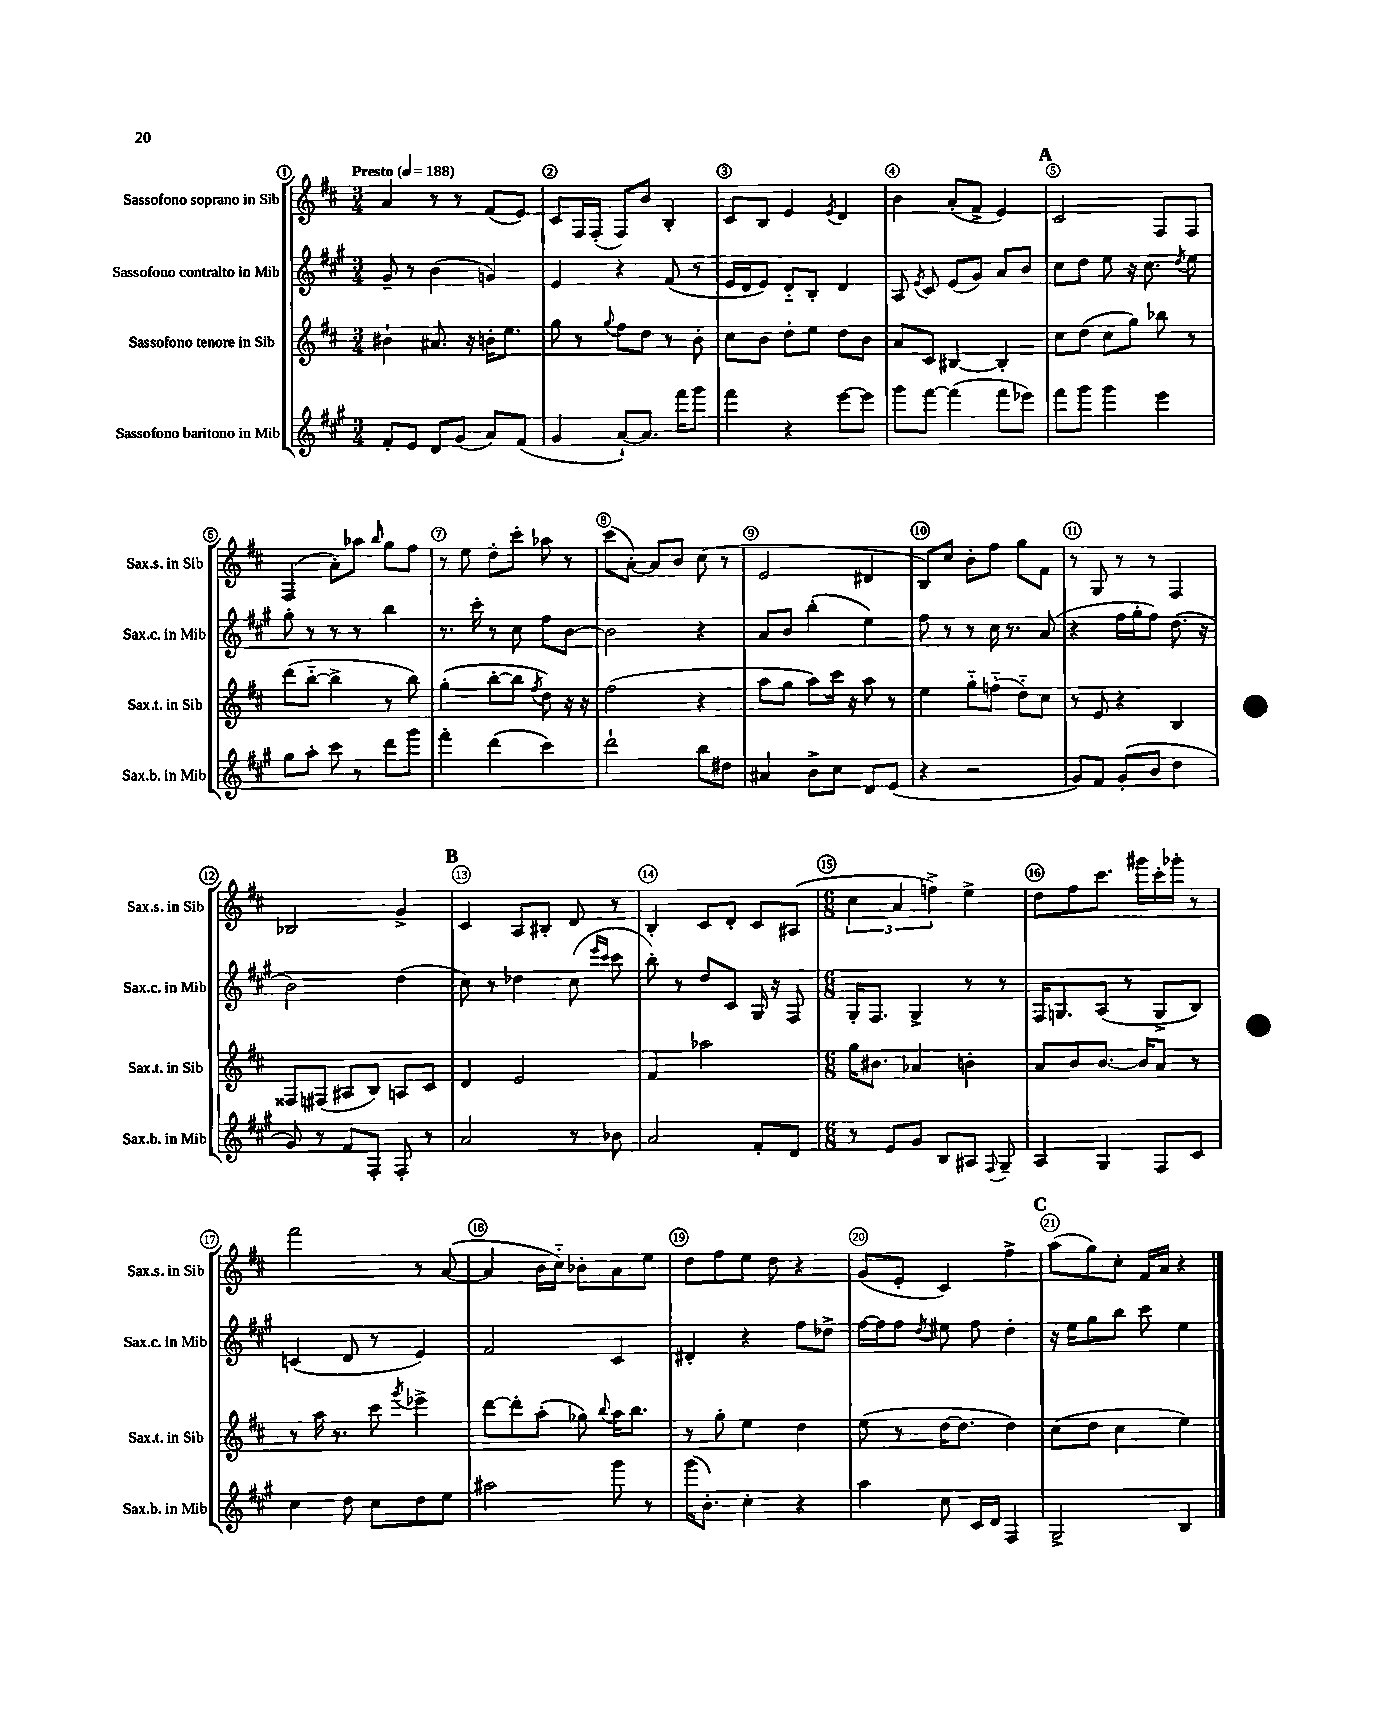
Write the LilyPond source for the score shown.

<<
\new StaffGroup <<
\new Staff = "s0" \with { instrumentName = "Sassofono soprano in Sib" shortInstrumentName = "Sax.s. in Sib" } {
    \clef treble \key d \major \numericTimeSignature \time 3/4 \tempo "Presto" 4 = 188
    \autoBeamOff a'4 r8 r8 fis'8[( e'8]) |
    cis'8[ fis16 fis16]-.( fis8[) b'8] b4-. |
    cis'8[ b8] e'4 \acciaccatura { e'8 } d'4 |
    b'4 a'8[-.( fis'8]-> e'4) |
    \mark \markup { \bold "A" } cis'2 fis8[ fis8] |
    fis4( a'8[-.) aes''8] \grace { b''16 } g''8[ fis''8] |
    r8 e''8 d''8[-. cis'''8]-. aes''8 r8 |
    cis'''8[( a'8]~-.) a'8[ b'8] cis''8( r8 |
    e'2 dis'4 |
    b8[) cis''8] b'8[-. fis''8] g''8[ fis'8] |
    r8 g8 r8 r8 fis4 |
    bes2 g'4-> |
    \mark \markup { \bold "B" } cis'4 a8[ bis8]-. d'8 r8 |
    b4-. cis'8[ d'8]-. cis'8[ ais8]( |
    \numericTimeSignature \time 6/8 \tuplet 3/2 { cis''4 a'4 f''4->) } e''4-> |
    d''8[ fis''8 cis'''8.] gis'''16[ cis'''16-. ges'''16]-. r8 |
    fis'''2 r8 a'8~( |
    a'4 b'16[ cis''16]-_) bes'8[-. a'8 e''8] |
    d''8[ fis''8 e''8] d''8 r4 |
    g'8[( e'8]-. cis'4) fis''4-> |
    \mark \markup { \bold "C" } a''8[( g''8) cis''8]-. fis'16[ a'16] r4 \bar "|." |
}
\new Staff = "s1" \with { instrumentName = "Sassofono contralto in Mib" shortInstrumentName = "Sax.c. in Mib" } {
    \clef treble \key a \major \numericTimeSignature \time 3/4
    \autoBeamOff gis'8-- r8 b'4( g'4) |
    e'4 r4 fis'8( r8 |
    e'16[ d'16 e'8]) d'8[-_ b8]-. d'4 |
    a8 \acciaccatura { e'8 } cis'8 e'8[( gis'8]) a'8[ b'8] |
    \mark \markup { \bold "A" } cis''8[ d''8] e''8 r16 cis''8. \acciaccatura { d''8 } e''8 |
    gis''8-. r8 r8 r8 b''4 |
    r8. cis'''16-. r8 cis''8 fis''8[ b'8]~ |
    b'2 r4 |
    a'8[ b'8] b''4-.( e''4) |
    fis''8 r8 r8 cis''16 r8. a'8( |
    r4 fis''16[ gis''16-. fis''8]) d''8.( r16 |
    b'2) d''4( |
    \mark \markup { \bold "B" } cis''8) r8 des''4 cis''8( \grace { e'''16[ cis'''16] } cis'''8 |
    b''8-.) r8 d''8[ cis'8] gis16 r16 fis8 |
    \numericTimeSignature \time 6/8 gis16[-. fis8.] gis4-> r8 r8 |
    fis16[ g8. a8]( r8 g8[-> b8]) |
    c'4( d'8 r8 e'4) |
    fis'2 cis'4 |
    dis'4-. r4 fis''8[ des''8]-> |
    fis''16[~ fis''16 fis''8] \acciaccatura { d''8 } eis''8 fis''8 d''4-. |
    \mark \markup { \bold "C" } r16 e''16[ gis''8 b''8] cis'''8 e''4 \bar "|." |
}
\new Staff = "s2" \with { instrumentName = "Sassofono tenore in Sib" shortInstrumentName = "Sax.t. in Sib" } {
    \clef treble \key d \major \numericTimeSignature \time 3/4
    \autoBeamOff bis'4-! ais'8. r16 b'16[-. e''8.] |
    g''8 r8 \appoggiatura { g''8 } fis''8[ d''8] r8 b'8-. |
    cis''8[ b'8] d''8[-. e''8] d''8[ b'8] |
    a'8[ cis'8] bis4~ bis4-. |
    \mark \markup { \bold "A" } cis''8[ d''8]( cis''8[ g''8]) bes''8 r8 |
    d'''8[( b''8]~-_ b''4-> r8 b''8) |
    g''4-.( b''8[~-. b''8] \acciaccatura { fis''8 } d''8) r16 r16 |
    fis''2( r4 |
    a''8[ g''8] a''8[) cis'''16] r16 a''8 r8 |
    e''4 g''8[-_ f''8]-_( d''8[-_) cis''8] |
    r8 e'8 r4 b4 |
    fisis8[ fis8]( ais8[ b8]) a8[ cis'8] |
    \mark \markup { \bold "B" } d'4 e'2 |
    fis'4 aes''2 |
    \numericTimeSignature \time 6/8 g''16[ bis'8.] aes'4 b'4-. |
    a'8[ b'8 b'8.]~ b'16[ a'8] r8 |
    r8 a''16 r8. cis'''8 \acciaccatura { g'''8 } ees'''4-> |
    d'''8[~ d'''8-. a''8]-.( ges''8) \appoggiatura { b''8 } a''16[ b''8.] |
    r8 g''8-. e''4 d''4 |
    e''8( r8 d''16[~ d''8.] d''4) |
    \mark \markup { \bold "C" } cis''8[( d''8] cis''4 e''4) \bar "|." |
}
\new Staff = "s3" \with { instrumentName = "Sassofono baritono in Mib" shortInstrumentName = "Sax.b. in Mib" } {
    \clef treble \key a \major \numericTimeSignature \time 3/4
    \autoBeamOff fis'8[-. e'8] d'8[ gis'8]( a'8[) fis'8]( |
    gis'4 a'8[~-!) a'8.] fis'''16[ gis'''8] |
    fis'''4 r4 e'''8[~ e'''8] |
    gis'''8[ fis'''8]~ fis'''4( fis'''8[ ees'''8]) |
    \mark \markup { \bold "A" } fis'''8[ gis'''8] gis'''4 e'''4 |
    gis''8[ a''8]-. cis'''8 r8 d'''8[ gis'''8] |
    fis'''4-. d'''4( cis'''4) |
    d'''2-! b''8[ dis''8] |
    ais'4 b'8[-> cis''8] d'8[ e'8]( |
    r4 r2 |
    gis'8[) fis'8] gis'8[-.( b'8] d''4 |
    gis'8) r8 fis'8[ fis8]-. fis8-. r8 |
    \mark \markup { \bold "B" } a'2 r8 bes'8 |
    a'2 fis'8[-. d'8] |
    \numericTimeSignature \time 6/8 r8 e'8[ gis'8] b8[ ais8] \appoggiatura { fis8 } gis8-- |
    a4 gis4 fis8[ cis'8] |
    cis''4 d''8 cis''8[ d''8 e''8] |
    ais''2 gis'''8 r8 |
    gis'''16[( b'8.]-.) cis''4-. r4 |
    a''4 cis''8 cis'16[ d'16] fis4 |
    \mark \markup { \bold "C" } gis2-> b4 \bar "|." |
}
>>
>>
\layout { \context { \Score \override BarNumber.break-visibility = ##(#f #t #t) barNumberVisibility = #all-bar-numbers-visible \override BarNumber.stencil = #(make-stencil-circler 0.1 0.3 ly:text-interface::print) } }
